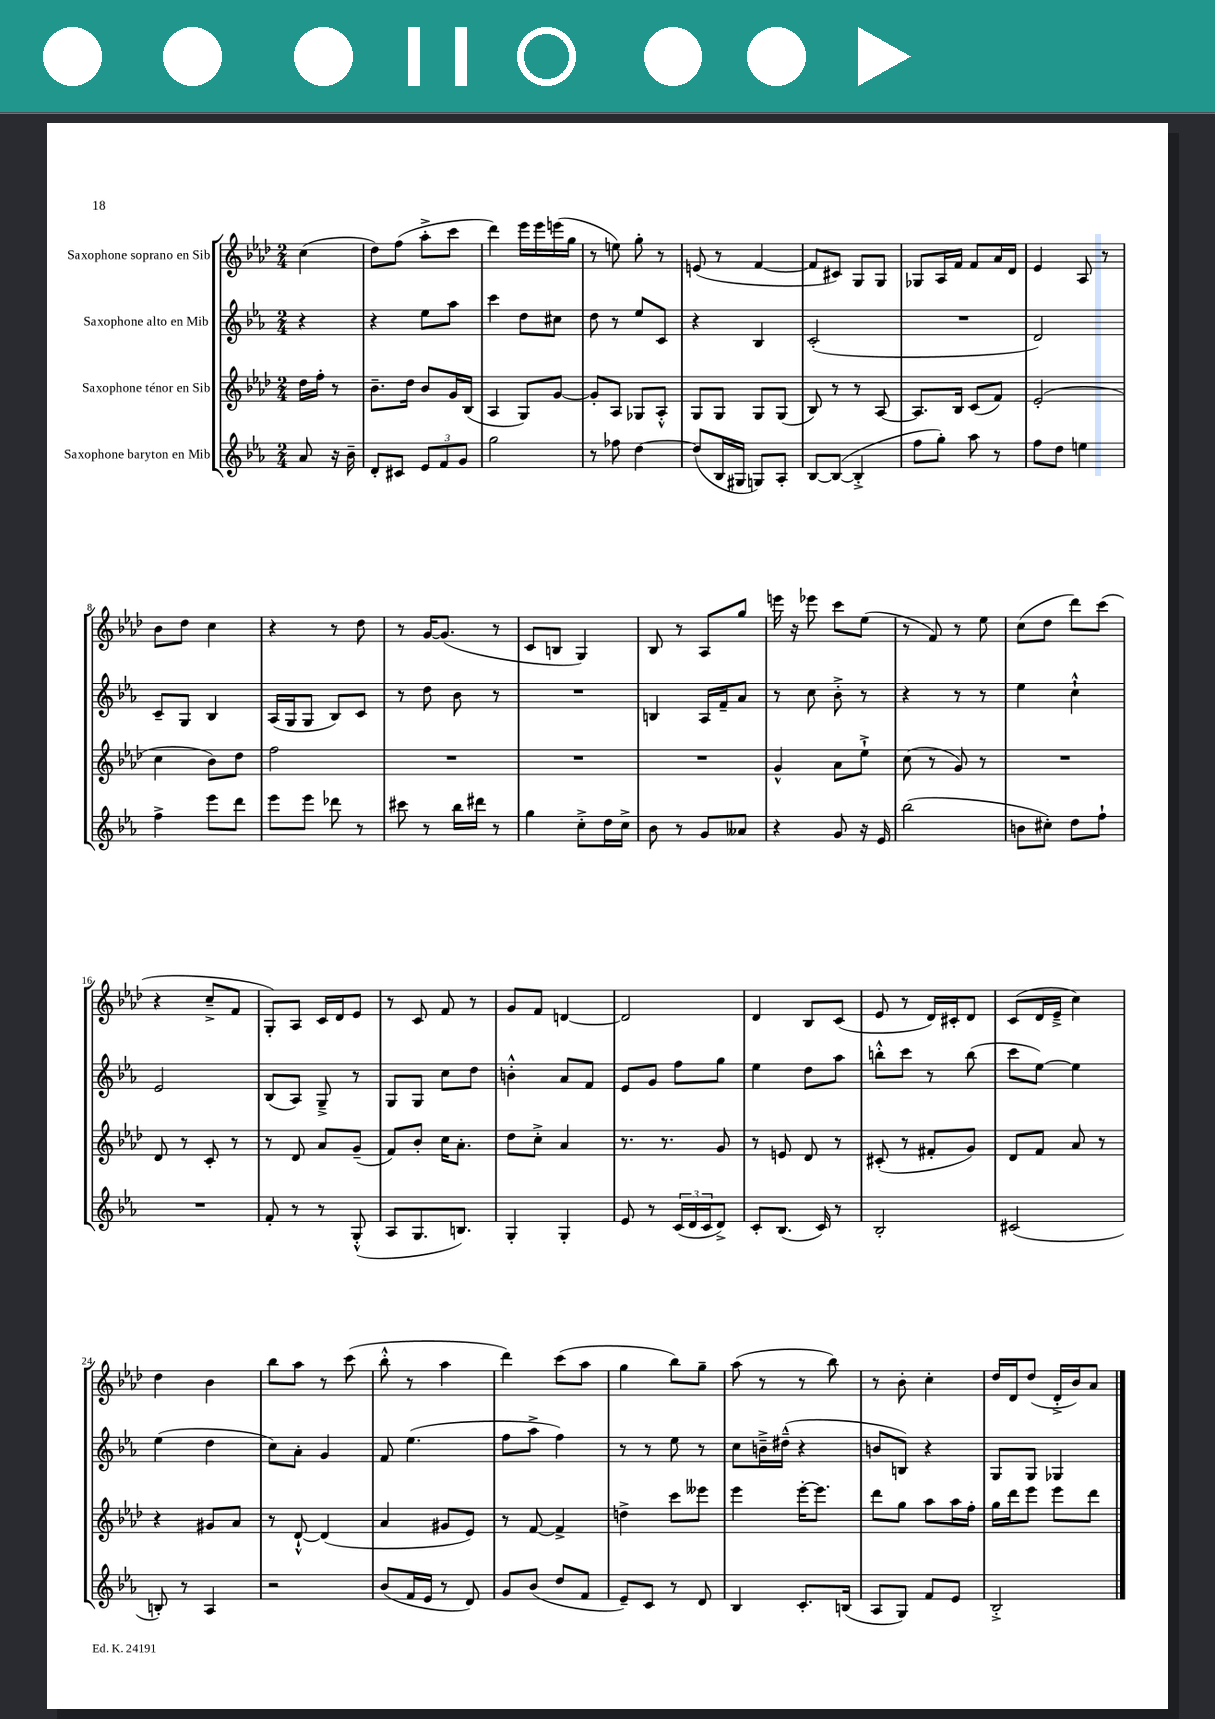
<<
\new StaffGroup <<
\new Staff = "s0" \with { instrumentName = "Saxophone soprano en Sib" } {
    \clef treble \key aes \major \numericTimeSignature \time 2/4 \partial 4
    c''4( |
    des''8) f''8( aes''8-.-> c'''8 |
    des'''4) ees'''16 ees'''16 e'''16( g''16 |
    r8 e''8) g''8-. r8 |
    e'8( r8 f'4~ |
    f'8 cis'8) g8 g8 |
    ges8 aes16 f'16 f'8 aes'16 des'16 |
    ees'4 aes8 r8 |
    bes'8 des''8 c''4 |
    r4 r8 des''8 |
    r8 g'16~ g'8.( r8 |
    c'8 b8 g4) |
    bes8 r8 aes8 g''8 |
    e'''16 r16 ees'''8 c'''8 ees''8( |
    r8 f'8) r8 ees''8 |
    c''8( des''8 des'''8) c'''8( |
    r4 c''8---> f'8 |
    g8-.) aes8 c'16 des'16 ees'8 |
    r8 c'8 f'8 r8 |
    g'8 f'8 d'4~ |
    d'2 |
    des'4 bes8 c'8( |
    ees'8 r8 des'16) cis'16-. des'8 |
    c'8( des'16 ees'16---> c''4) |
    des''4 bes'4 |
    bes''8 aes''8 r8 c'''8( |
    bes''8-.-^ r8 aes''4 |
    des'''4) c'''8( aes''8 |
    g''4 bes''8) g''8-- |
    aes''8( r8 r8 bes''8) |
    r8 bes'8-. c''4-. |
    des''16 des'16 des''8( des'16-.-> bes'16) aes'8 \bar "|." |
}
\new Staff = "s1" \with { instrumentName = "Saxophone alto en Mib" } {
    \clef treble \key ees \major \numericTimeSignature \time 2/4 \partial 4
    r4 |
    r4 ees''8 aes''8 |
    c'''4 d''8 cis''8 |
    d''8 r8 ees''8 c'8 |
    r4 bes4 |
    c'2-.( |
    R2 |
    d'2) |
    c'8-- g8 bes4 |
    aes16( g16 g8 bes8) c'8 |
    r8 d''8 bes'8 r8 |
    R2 |
    b4 aes16 f'16-- aes'8 |
    r8 c''8 bes'8-.-> r8 |
    r4 r8 r8 |
    ees''4 c''4-!-^ |
    ees'2 |
    bes8( aes8) g8---> r8 |
    g8 g8 c''8 d''8 |
    b'4-.-^ aes'8 f'8 |
    ees'8 g'8 f''8 g''8 |
    ees''4 d''8 aes''8 |
    b''8-.-^ c'''8 r8 b''8( |
    c'''8 ees''8~) ees''4 |
    ees''4( d''4 |
    c''8) aes'8-. g'4 |
    f'8 ees''4.( |
    f''8 aes''8-> f''4) |
    r8 r8 ees''8 r8 |
    c''8 b'16---> dis''16---^( r4 |
    b'8 b8) r4 |
    g8 g8 ges4 \bar "|." |
}
\new Staff = "s2" \with { instrumentName = "Saxophone ténor en Sib" } {
    \clef treble \key aes \major \numericTimeSignature \time 2/4 \partial 4
    des''16 f''16-. r8 |
    bes'8.-- des''16 bes'8 g'16 bes16( |
    aes4 g8) g'8~ |
    g'8-. aes8 ges8 aes8-.-^ |
    g8 g8 g8 g8( |
    bes8) r8 r8 aes8~ |
    aes8. bes16 c'8( f'8) |
    ees'2-.( |
    c''4 bes'8) des''8 |
    f''2 |
    R2 |
    R2 |
    R2 |
    g'4-^ aes'8 ees''8-!-> |
    c''8( r8 g'8) r8 |
    R2 |
    des'8 r8 c'8-. r8 |
    r8 des'8 aes'8 g'8--( |
    f'8) bes'8-. c''16 aes'8.-. |
    des''8 c''8-.-> aes'4 |
    r8. r8. g'8 |
    r8 e'8 des'8 r8 |
    cis'8-.( r8 fis'8-. g'8) |
    des'8 f'8 aes'8 r8 |
    r4 gis'8 aes'8 |
    r8 des'8~-!-^ des'4( |
    aes'4 gis'8 ees'8) |
    r8 f'8~ f'4-> |
    d''4-> c'''8 eeses'''8 |
    ees'''4 ees'''16~-. ees'''8. |
    des'''8 g''8 aes''8 aes''16 f''16-. |
    g''16 des'''16 ees'''8 ees'''8 des'''8 \bar "|." |
}
\new Staff = "s3" \with { instrumentName = "Saxophone baryton en Mib" } {
    \clef treble \key ees \major \numericTimeSignature \time 2/4 \partial 4
    aes'8 r16 bes'16-- |
    d'8-. cis'8 \tuplet 3/2 { ees'8 f'8 g'8 } |
    g''2 |
    r8 fes''8 d''4~ |
    d''8( bes16 gis16 g8) aes8-. |
    bes8~ bes8~( bes4-.-> |
    f''8 g''8-.) aes''8 r8 |
    f''8 d''8 e''4 |
    f''4-> ees'''8 d'''8 |
    ees'''8 ees'''8 des'''8 r8 |
    cis'''8 r8 bes''16 dis'''16 r8 |
    g''4 c''8-.-> d''16 c''16-> |
    bes'8 r8 g'8 aeses'8 |
    r4 g'8 r16 ees'16 |
    bes''2( |
    b'8 cis''8-.) d''8 f''8-! |
    R2 |
    f'8-. r8 r8 g8-.-^( |
    aes8 g8. b8.) |
    g4-. g4-. |
    ees'8 r8 \tuplet 3/2 { c'16( d'16 c'16 } d'8->) |
    c'8-. bes8.( c'16) r8 |
    bes2-. |
    cis'2( |
    b8-.) r8 aes4 |
    r2 |
    bes'8( f'16 ees'16 r8 d'8) |
    g'8 bes'8( d''8 f'8 |
    ees'8--) c'8 r8 d'8 |
    bes4 c'8.-. b16( |
    aes8 g8) f'8 ees'8 |
    bes2-.-> \bar "|." |
}
>>
>>
